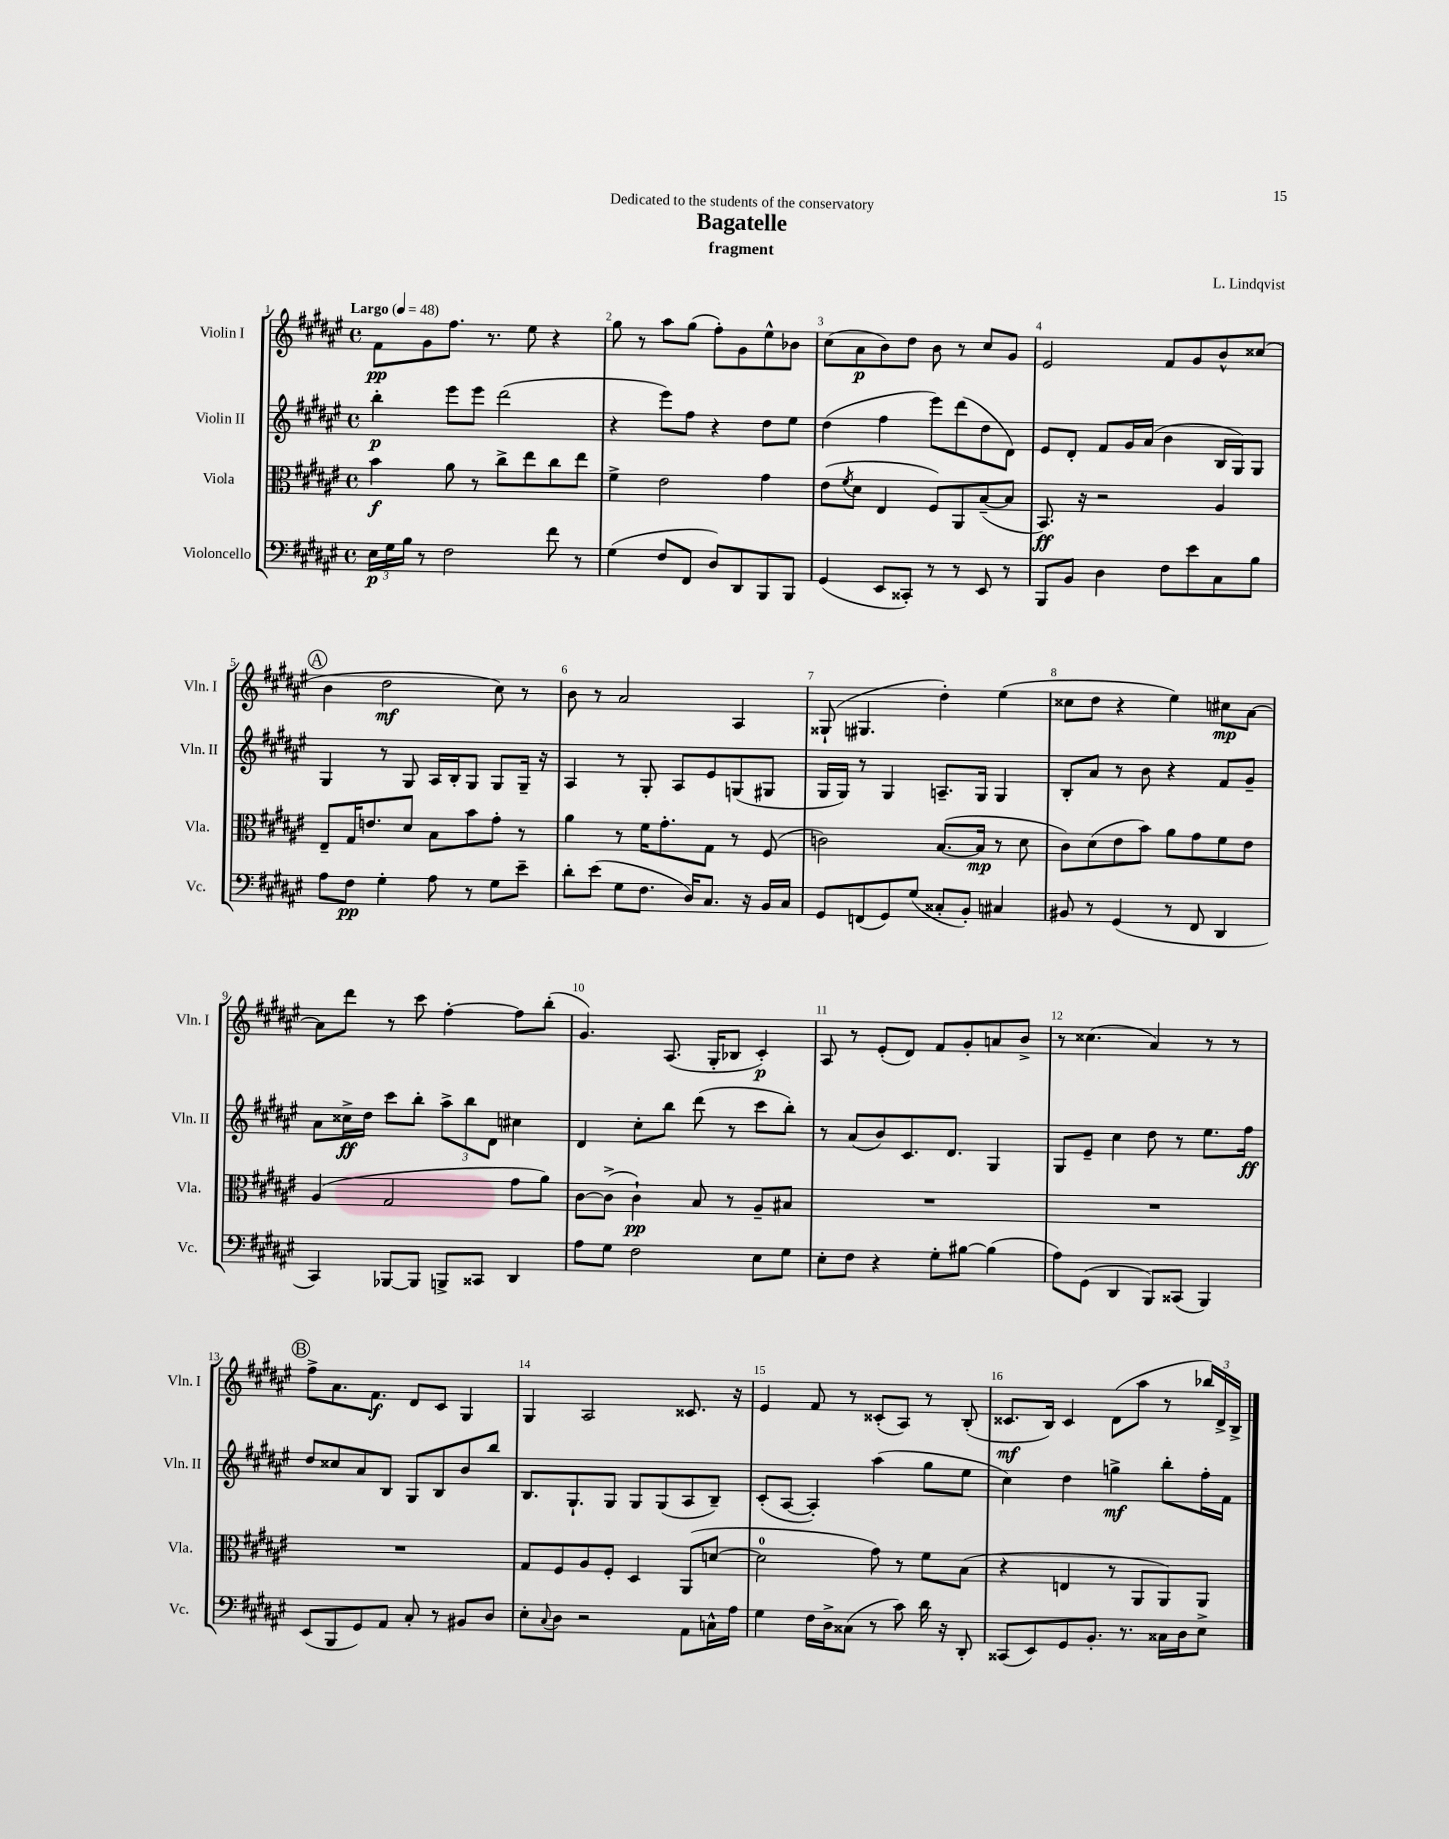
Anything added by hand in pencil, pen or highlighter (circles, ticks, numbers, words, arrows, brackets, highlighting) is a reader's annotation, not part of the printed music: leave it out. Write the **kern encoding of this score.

**kern	**kern	**kern	**kern
*staff4	*staff3	*staff2	*staff1
*clefF4	*clefC3	*clefG2	*clefG2
*k[f#c#g#d#a#e#]	*k[f#c#g#d#a#e#]	*k[f#c#g#d#a#e#]	*k[f#c#g#d#a#e#]
*M4/4	*M4/4	*M4/4	*M4/4
*met(c)	*met(c)	*met(c)	*met(c)
*MM48	*MM48	*MM48	*MM48
24E#\LL	4b\	4bb'\	8f#\L
24G#\	.	.	.
24B\JJ	.	.	.
8r	.	.	8g#\
2F#\	8a#\	8eee#\L	8.ff#\J
.	8r	8eee#\J	.
.	.	.	8.r
.	8cc#^\L	(2ddd#\	.
.	8ee#\	.	8ee#\
8f#\	8cc#\	.	4r
8r	8ee#\J	.	.
=	=	=	=
(4G#\	4f#^\	4r	8gg#\
.	.	.	8r
8F#/L	2e#\	8eee#\L)	8aa#\L
8FF#/J	.	8ff#\J	(8gg#\J
8D#/L)	.	4r	8ff#'\L)
8DD#/	.	.	8g#\
8BBB/	4g#\	8dd#\L	8ee#^^\
8BBB/J	.	8ee#\J	8b-\J
=	=	=	=
(4GG#/	(8e#\L	(4dd#\	(8cc#\L
.	8qf#/	.	.
.	8d#\J	.	8a#\
8EE#/L	4E#/	4ff#\	8b\)
8CC##'/J)	.	.	8dd#\J
8r	8F#/L)	8eee#\L)	8b\
8r	8AA#/	(8ddd#\	8r
8EE#/	([8B~/	8dd#\	8cc#/L
8r	8B/]J	8d#\J)	8g#/J
=	=	=	=
8BBB/L	8.BB/)	8e#/L	2e#/
8BB/J	.	8d#'/J	.
.	16r	.	.
4D#\	2r	8f#/L	.
.	.	16g#/L	.
.	.	(16a#/JJ	.
8F#\L	.	4b\	8f#/L
8e#\	.	.	8g#/
8C#\	4A#/	16B/LL	8b^^/
.	.	16G#/J)	.
8B\J	.	8G#/J	(8cc##/J
=	=	=	=
8A#\L	8E#~/L	4G#/	4b\
8F#\J	16G#/K	.	.
.	8.e/	.	.
4G#'\	.	8r	2dd#\
.	8d#/J	8G#/	.
8A#\	8B\L	16A#/LL	.
.	.	16B'/J	.
8r	8b\	8G#/J	.
8G#\L	8g#'\J	8G#/L	8cc#\)
8e#~\J	8r	16G#~/Jk	8r
.	.	16r	.
=	=	=	=
8d#'\L	4a#\	4A#/	8b\
(8e#\J	.	.	8r
8G#\L	8r	8r	2a#/
8.F#\J	16f#\LK	8G#'/	.
.	8.g#'\	.	.
.	.	8A#/L	.
16D#/LK)	.	.	.
8.C#/J	8G#\J	8e#/	.
.	8r	(8G/	4A#/
16r	.	.	.
16BB/LL	(8F#/	8G#/J	.
16C#/JJ	.	.	.
=	=	=	=
8GG#/L	2c\)	16G#/LL	(8G##`/
.	.	16G#/JJ)	.
(8FF/	.	8r	4.G#/
8GG#/)	.	4G#/	.
(8G#/J	.	.	.
8C##'/L	([8.B/L	8.A~/L	4dd#'\)
8BB'/J)	.	.	.
.	16B/]Jk	16G#/Jk	.
4C#/	8r	4G#/	(4ee#\
.	8d#\	.	.
=	=	=	=
8BB#/	8c#\L)	8B'/L	8cc##\L
8r	(8d#\	8a#/J	8dd#\J
(4GG#/	8e#\	8r	4r
.	8b\J)	8b\	.
8r	8a#\L	4r	4ee#\)
8FF#/	8g#\	.	.
4DD#/	8f#\	8f#/L	8cc#\L
.	8e#\J	8g#~/J	[8a#\J
=	=	=	=
4CC#/)	(4A#/	8a#\L	8a#\]L
.	.	16cc##^\L	8ddd#\J
.	.	16dd#\JJ	.
[8BBB-/L	2G#/	8ccc#\L	8r
8BBB-/]J	.	8bb'\J	8ccc#\
8BBB^/L	.	12aa#^\L	[4ff#'\
.	.	12bb\	.
8CC##/J	.	.	.
.	.	12d#\J	.
4DD#/	8g#\L	4cc#\	8ff#\]L
.	8a#\J)	.	(8bb'\J
=	=	=	=
8A#\L	[8c#\L	4d#/	4.g#/)
8G#\J	(8c#^\]J	.	.
2F#\	4c#`\)	8cc#'\L	.
.	.	8bb\J	(8.A#/
.	8B/	(8ddd#\	.
.	.	.	16G#'/LK
.	8r	8r	8B-/J
8E#\L	8A#~/L	8ccc#\L	4c#'/)
8G#\J	8B#/J	8bb'\J)	.
=	=	=	=
8E#'\L	1r	8r	8A#/
8F#\J	.	(8a#/L	8r
4r	.	8b/)	(8e#'/L
.	.	8.c#/	8d#/J)
8G#'\L	.	.	8f#/L
.	.	8.d#/J	.
[8B#\J	.	.	8g#'/
(4B#\]	.	4G#/	8a/
.	.	.	8b^/J
=	=	=	=
8A#\L)	1r	8G#/L	8r
(8GG#\J	.	8e#~/J	(4.cc##\
4DD#/	.	4cc#\	.
8BBB/L)	.	8dd#\	4a#/)
(8CC##/J	.	8r	.
4BBB/)	.	8.ee#\L	8r
.	.	.	8r
.	.	16ff#\Jk	.
=	=	=	=
(8EE#/L	1r	8dd#/L	8ff#^\L
8BBB/	.	8cc##/	8.a#\
8GG#/)	.	8a#/	.
.	.	.	8.f#\J
8AA#/J	.	8B/J	.
8C#'/	.	8G#/L	8d#/L
8r	.	8B/	8c#/J
8BB#/L	.	8b/	4G#/
8D#/J	.	8bb/J	.
=	=	=	=
8E#'\L	8G#/L	8.B/L	4G#/
8qqC#/	.	.	.
8D#\J	8F#/	.	.
.	.	8.G#`/	.
2r	8A#/	.	2A#/
.	8F#'/J	8G#/J	.
.	4D#/	8G#/L	.
.	.	(8G#/	.
8AA#\L	(8AA#/L	8A#/	8.c##/
16C^^\L	[8d/J	8B~/J)	.
16A#\JJ	.	.	16r
=	=	=	=
4G#\	2d\]	(8c#'/L	4e#/
.	.	[8A#/J	.
16F#\LL	.	4A#'/])	8f#/
16D#^\J	.	.	.
(8C##\J	.	.	8r
8r	8g#\)	(4aa#\	(8c##'/L
8c#\)	8r	.	8A#/J)
16d#\	8f#\L	8gg#\L	8r
16r	.	.	.
8DD#'/	(8B\J	8ee#\J	(8B'/
=	=	=	=
(8CC##/L	4r	4cc#\)	8.c##/L
8EE#/)	.	.	.
.	.	.	16B/Jk)
8GG#/	4E/	4dd#\	4c##/
8.BB'/J	.	.	.
.	8r	4gg^\	(8d#\L
8.r	.	.	.
.	8AA#/L	.	8aa#\J
16C##\LL	8AA#/)	8bb'\L	8r
16D#\J	.	.	.
8E#^\J	8AA#/J	16ff#'\L	24bb-/LL)
.	.	.	24d#^/
.	.	16f#\JJ	.
.	.	.	24B^/JJ
==	==	==	==
*-	*-	*-	*-
